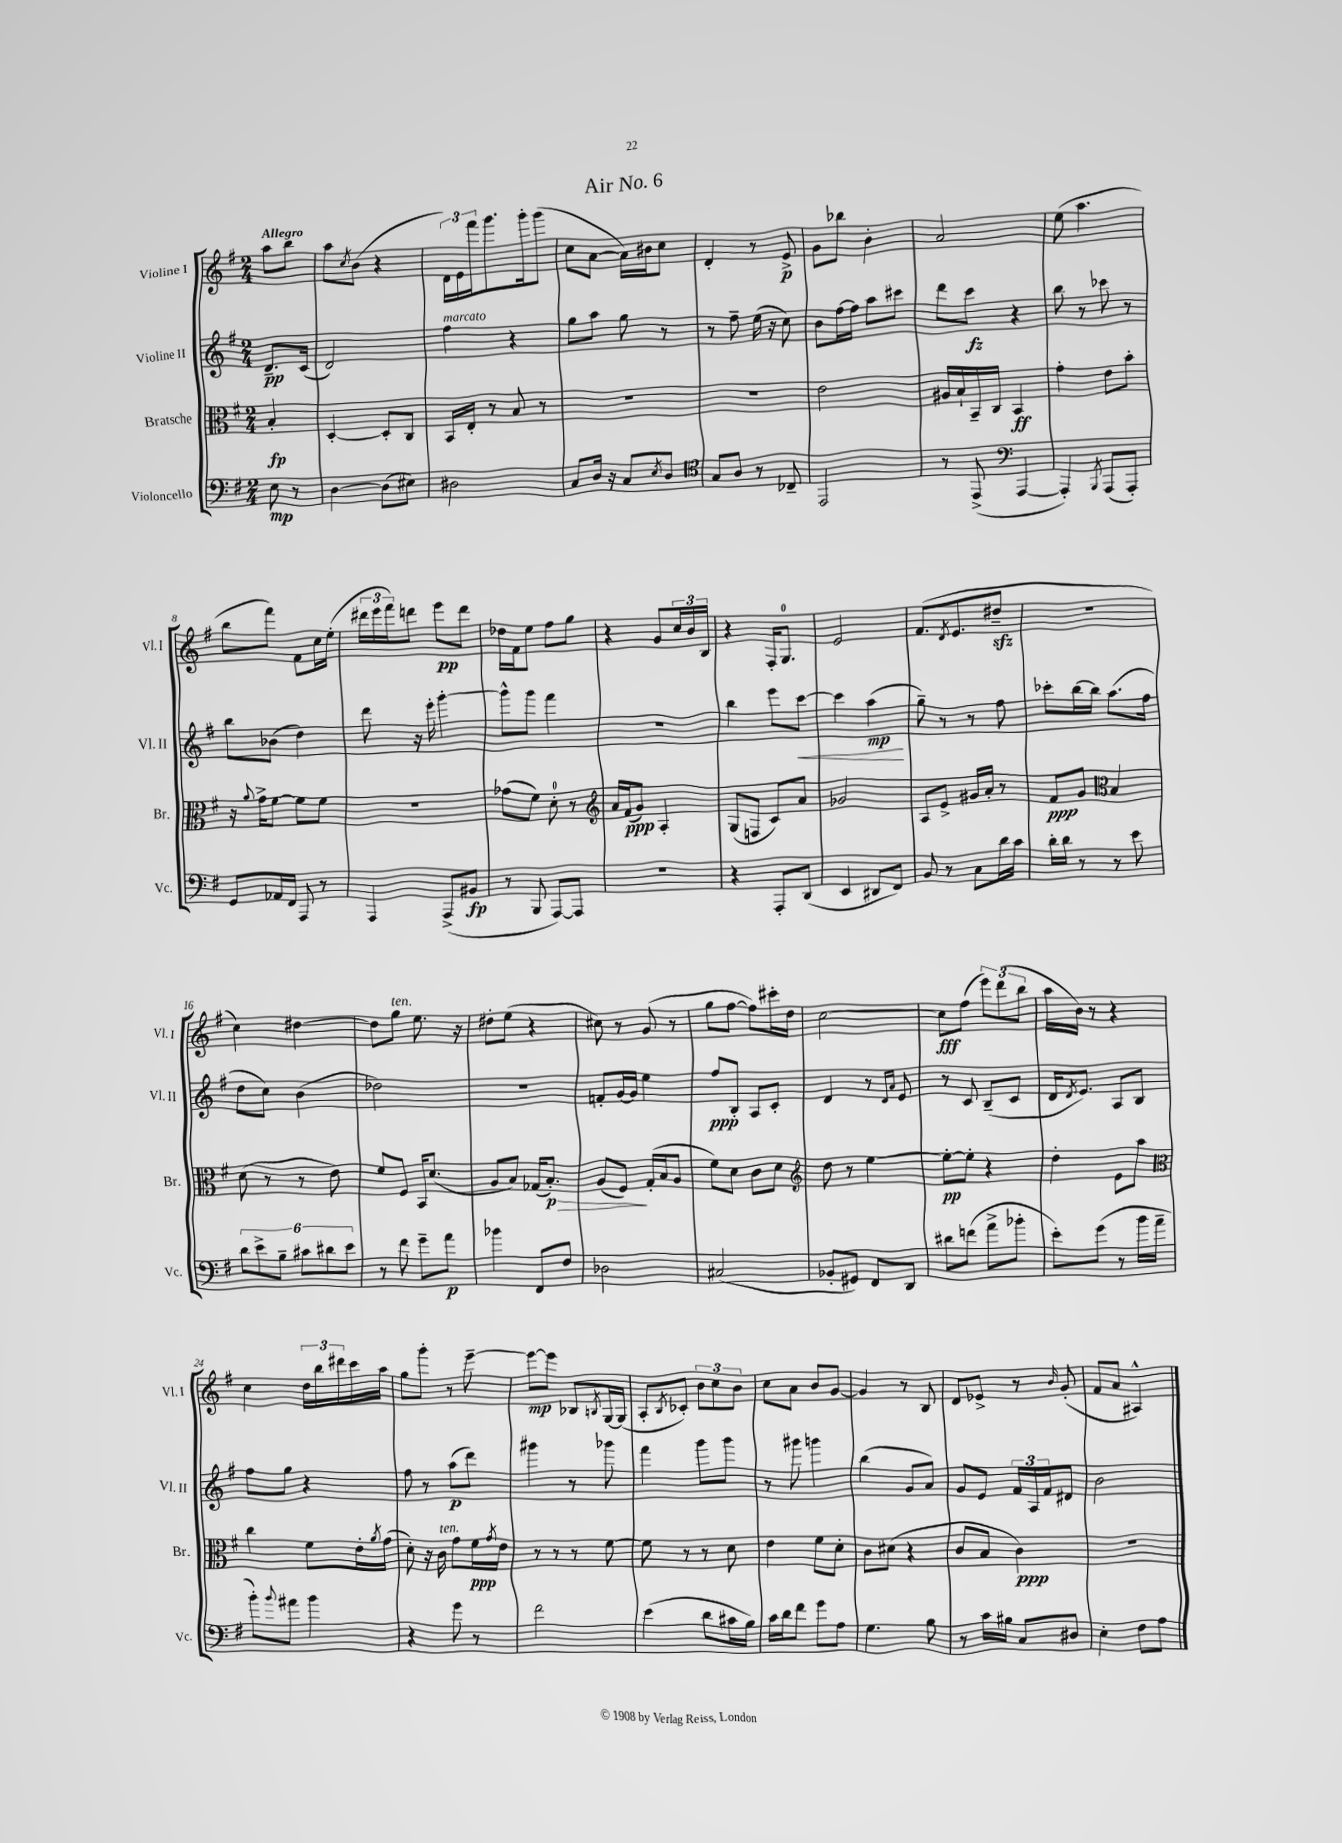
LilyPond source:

\header { title = "Air No. 6" }
<<
\new StaffGroup <<
\new Staff = "s0" \with { instrumentName = "Violine I" shortInstrumentName = "Vl. I" } {
    \clef treble \key g \major \numericTimeSignature \time 2/4 \partial 4 \tempo "Allegro"
    a''8 b''8 |
    a''8 \acciaccatura { c''8 } b'8( r4 |
    \tuplet 3/2 { d'16) e'16 fis'''16 } g'''8. g'''16-. g'''8( |
    c''8 a'8~ a'16) bis'16 c''8 |
    d'4-. r8 e'8->\p |
    g'8 bes''8 b'4-. |
    a'2 |
    e''8( a''4. |
    b''8 fis'''8) fis'8 c''16 e''16-.( |
    \tuplet 3/2 { dis'''16 e'''16 fis'''16) } d'''8 e'''8\pp d'''8 |
    des''16 fis'16 e''8 fis''8 g''8 |
    r4 g'8 \tuplet 3/2 { c''16 b'16 b16 } |
    r4 fis16-. g8.-0 |
    e'2 |
    fis'8.( \acciaccatura { d'8 } e'8. dis''8--\sfz |
    R2 |
    c''4) dis''4~ |
    dis''8 g''8^\markup { \italic "ten." } e''8. r16 |
    dis''8-. e''8( r4 |
    cis''8) r8 g'8( r8 |
    g''8 fis''8~ fis''8) cis'''16-. d''16 |
    c''2~ |
    c''8\fff fis''8( \tuplet 3/2 { e'''8) d'''8( b''8 } |
    a''16 b'16) r8 r4 |
    c''4 \tuplet 3/2 { d''16 b''16 dis'''16 } c'''16 a''16 |
    g''8 g'''8-. r8 e'''8~-- |
    e'''8~\mp e'''8 bes8 \acciaccatura { b8 } g16~ g16( |
    a8-. \acciaccatura { b8 } ces'8-.) \tuplet 3/2 { b'8 c''8 b'8 } |
    c''8 a'8 b'8 g'8~ |
    g'4 r8 b8 |
    d'8 ees'8-> r8 \grace { b'16 } g'8-.( |
    fis'8 a'8 ais4-^) \bar "|." |
}
\new Staff = "s1" \with { instrumentName = "Violine II" shortInstrumentName = "Vl. II" } {
    \clef treble \key g \major \numericTimeSignature \time 2/4 \partial 4
    d'8.--\pp c'16( |
    d'2) |
    fis''4^\markup { \italic "marcato" } r4 |
    g''8 a''8 g''8 r8 |
    r8 fis''8-- e''16( r16 c''8) |
    b'8 fis''16~ fis''16 a''8 cis'''8 |
    d'''8 c'''8\fz r4 |
    b''8 r8 ces'''8 r8 |
    b''8 bes'8( d''4) |
    d'''8 r16 e'''16-. g'''4~-. |
    g'''8-^ g'''8 fis'''4 |
    R2 |
    b''4 e'''8 c'''8~\< |
    c'''4 a''4\mp\!( |
    g''8--) r8 r8 fis''8 |
    ces'''8-. b''16~ b''16 a''8.( fis''16 |
    d''8 c''8) b'4( |
    des''2) |
    R2 |
    f'8-. g'16~ g'16 e''4 |
    fis''8\ppp b8-. a8 c'8-. |
    d'4 r8 \grace { d'16 a'16 } e'8 |
    r8 c'8 b8--( c'8 |
    d'16 \acciaccatura { d'8 } e'8.) a8 b8 |
    fis''8 g''8 r4 |
    fis''8 r8 a''8\p( d'''8) |
    gis'''4 r8 ges'''8 |
    fis'''4 g'''8 g'''8 |
    r8 gis'''8 g'''4 |
    b''4( g'8 a'8) |
    g'8 e'8 \tuplet 3/2 { fis'16 a16 fis'16 } dis'8 |
    b'2 \bar "|." |
}
\new Staff = "s2" \with { instrumentName = "Bratsche" shortInstrumentName = "Br." } {
    \clef alto \key g \major \numericTimeSignature \time 2/4 \partial 4
    b4-.\fp |
    d4~-. d8-. c8 |
    b,16 e16-. r8 b8 r8 |
    R2 |
    R2 |
    e'2 |
    ais16 b16-! b,16-- c16 b,4\ff |
    g'4-. e'8 b'8-. |
    r16 \appoggiatura { a'8 } g'16-> fis'8~ fis'8 fis'8 |
    R2 |
    ges'8( fis'8) d'8-0-. r8 |
    \clef treble a'16 fis'16\ppp( g'8) a4-. |
    g8( f8 c'8) a'8 |
    ges'2 |
    a8 e'8-> gis'16 a'16-. r8 |
    fis'8\ppp g'8 \clef alto b4 |
    d'8( r8 r8 e'8) |
    fis'8 fis8 b,16 d'8.( |
    a8 b8) ges16( b8.-.\p\>) |
    a8( fis8\!) g16-.( b16 a8 |
    fis'8) d'8 c'8 d'8 |
    \clef treble d''8 r8 e''4~ |
    e''8~-.\pp e''8-. r4 |
    d''4-. e'8 a''8 |
    \clef alto c''4 fis'8 e'16-. \acciaccatura { a'8 } g'16( |
    d'8-.) r16 c'16^\markup { \italic "ten." } g'8 fis'16\ppp \acciaccatura { g'8 } e'16 |
    r8 r8 r8 fis'8~ |
    fis'8 r8 r8 d'8 |
    e'4 fis'8 d'8-. |
    c'8 dis'8( r4 |
    c'8 b8 c'4\ppp) |
    r2 \bar "|." |
}
\new Staff = "s3" \with { instrumentName = "Violoncello" shortInstrumentName = "Vc." } {
    \clef bass \key g \major \numericTimeSignature \time 2/4 \partial 4
    e8\mp r8 |
    d4~ d8( eis8) |
    dis2 |
    c8 d16 r16 c8 \acciaccatura { e8 } d8 |
    \clef tenor g8 a8 r8 ces8-- |
    e,2 |
    r8 e,8->( \clef bass a,,4~ |
    a,,4-.) \acciaccatura { b,,8 } a,,8( a,,8-.) |
    g,8 aes,16 fis,16 a,,8 r8 |
    a,,4 a,,8->( bis,8\fp |
    r8 b,,8 a,,8~) a,,8 |
    r2 |
    r4 a,,8-. d,8( |
    e,4 dis,8 fis,8) |
    b,8 r8 c8 d'16 c'16 |
    d'16-. d'16 r8 r8 e'8 |
    \tuplet 6/4 { d'8 e'8-> b8-- cis'8 dis'8 e'8 } |
    r8 fis'8 g'8-- a'8\p |
    bes'4 fis,8 fis8 |
    des2 |
    cis2( |
    bes,8-. gis,8) fis,8 d,8 |
    dis'8 f'8( a'8-> bes'8-. |
    e'8-.) g'8( r8 b'16 a'16-- |
    b'8-.) \appoggiatura { b'8 } ais'8 b'4 |
    r4 g'8 r8 |
    fis'2 |
    e'4( d'8 cis'16 b16) |
    c'16 d'16 fis'8 g'8 a8 |
    g4. b8 |
    r8 c'16 bis16 c8 dis8 |
    e4-. fis8 a8 \bar "|." |
}
>>
>>
